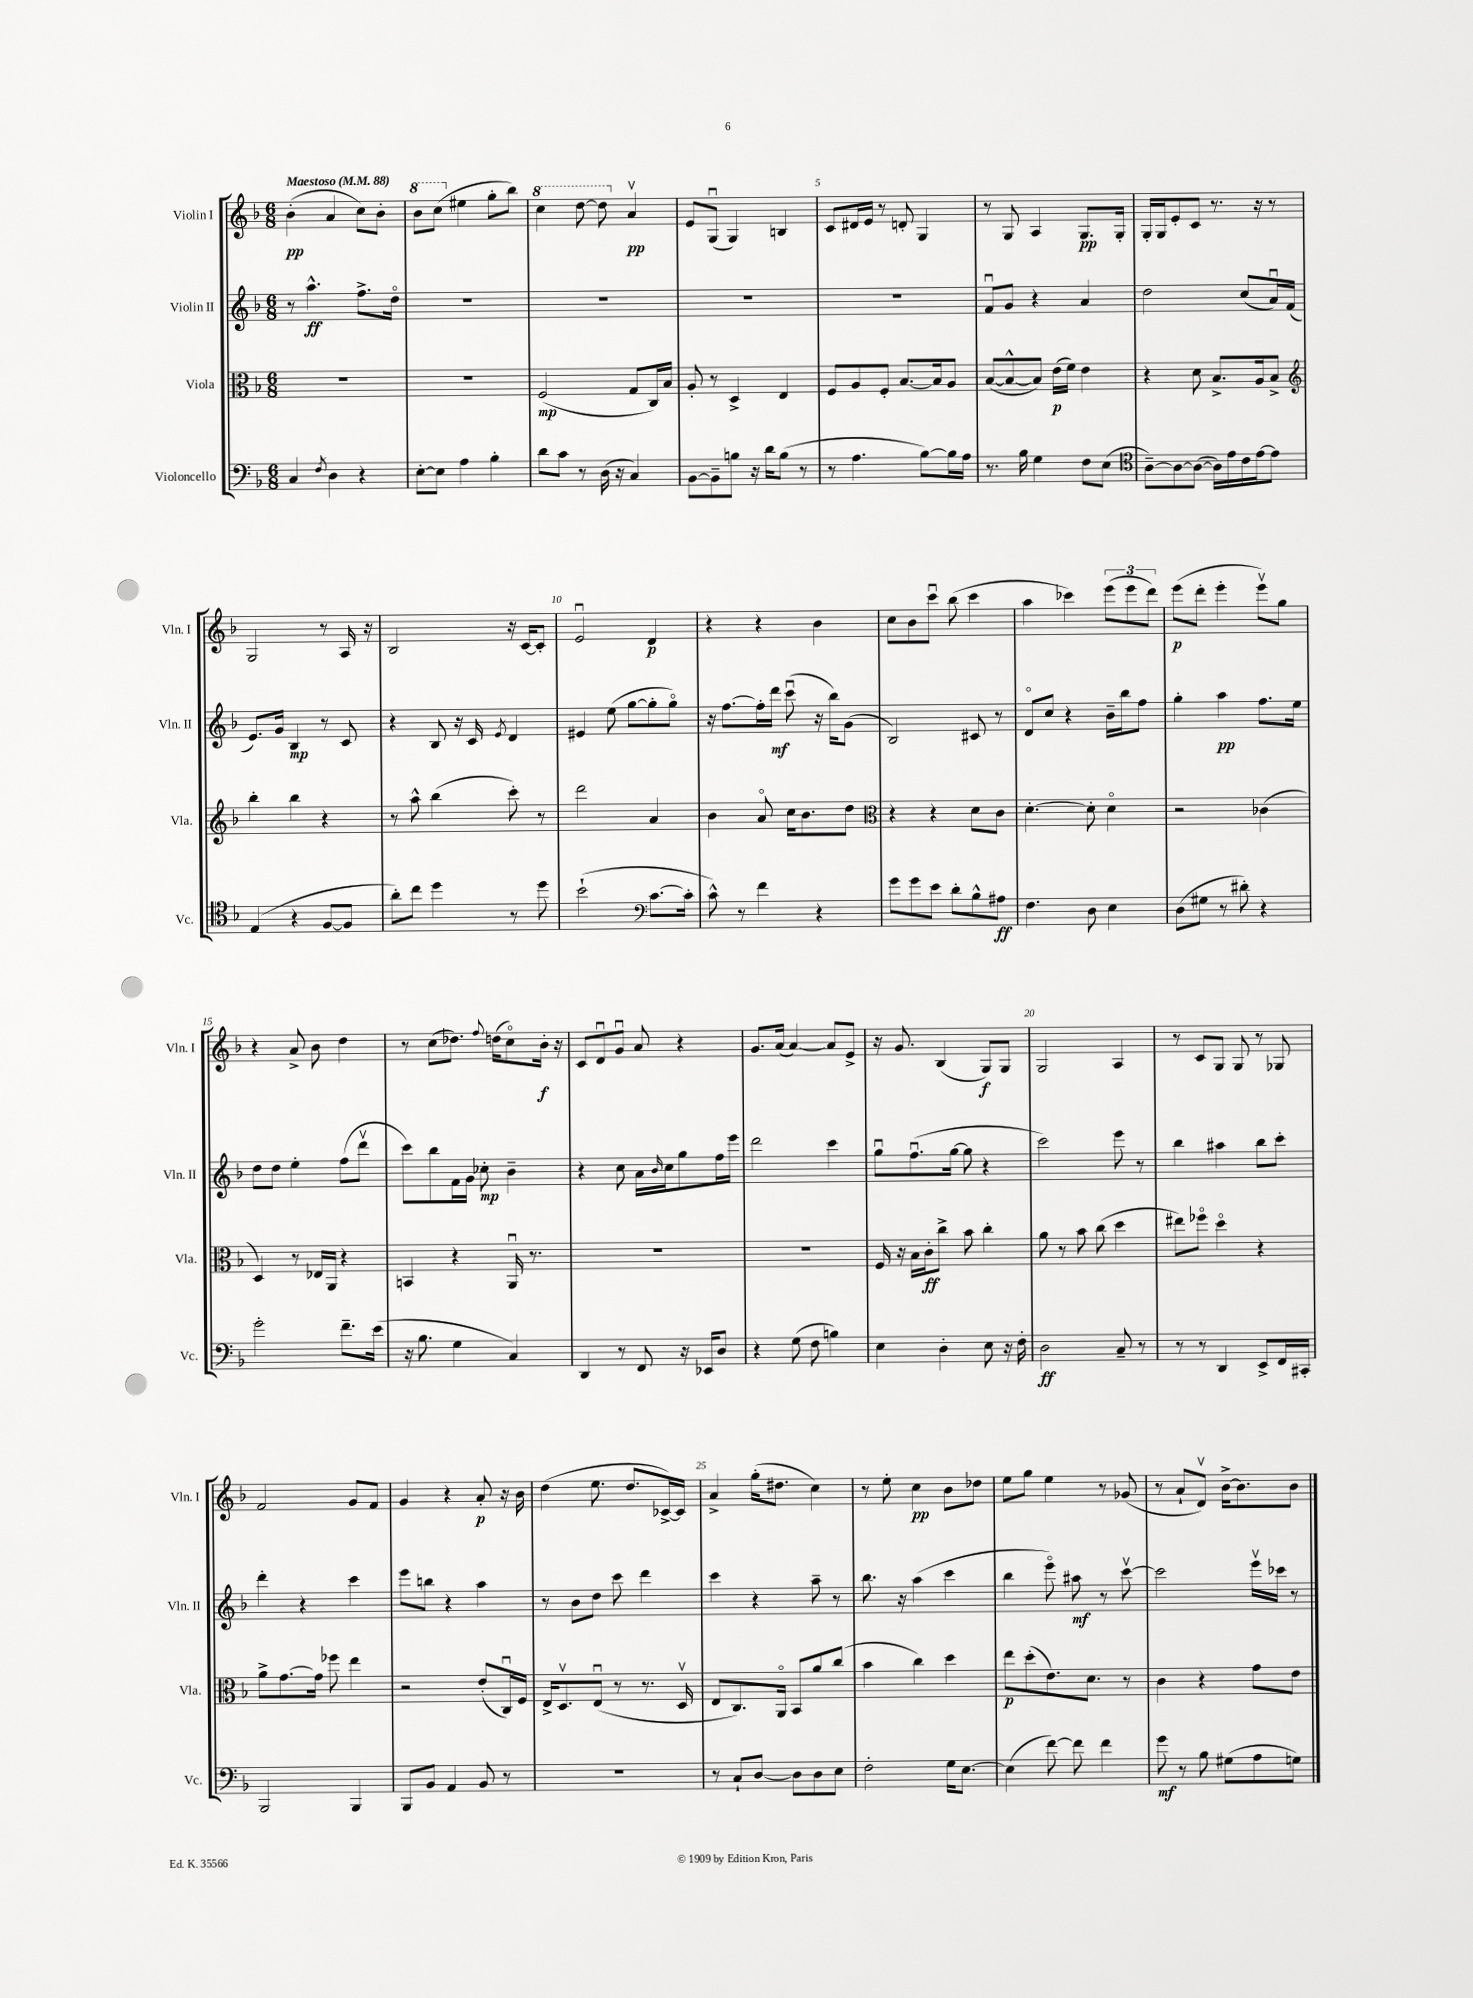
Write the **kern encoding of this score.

**kern	**dynam	**kern	**dynam	**kern	**dynam	**kern	**dynam
*part4	*part4	*part3	*part3	*part2	*part2	*part1	*part1
*staff4	*staff4	*staff3	*staff3	*staff2	*staff2	*staff1	*staff1
*I"Violoncello	*	*I"Viola	*	*I"Violin II	*	*I"Violin I	*
*I'Vc.	*	*I'Vla.	*	*I'Vln. II	*	*I'Vln. I	*
*clefF4	*	*clefC3	*	*clefG2	*	*clefG2	*
*k[b-]	*	*k[b-]	*	*k[b-]	*	*k[b-]	*
*M6/8	*	*M6/8	*	*M6/8	*	*M6/8	*
*MM88	*	*MM88	*	*MM88	*	*MM88	*
=1	=1	=1	=1	=1	=1	=1	=1
!	!	!	!	!	!	!LO:TX:a:B:t=Maestoso	!
4C/	.	2.r	.	8r	.	(4b-'\	pp
.	.	.	.	4.aa^^\	ff	.	.
8qF/	.	.	.	.	.	.	.
4D\	.	.	.	.	.	4a/	.
4r	.	.	.	8.ff^\L	.	8cc\L)	.
.	.	.	.	.	.	8b-'\J	.
.	.	.	.	16dd\Jk	.	.	.
=2	=2	=2	=2	=2	=2	=2	=2
*	*	*	*	*	*	*8va	*
[8E'\L	.	2.r	.	2.r	.	8bb-\L	.
8E\J]	.	.	.	.	.	(8ccc\J	.
*	*	*	*	*	*	*X8va	*
4A\	.	.	.	.	.	4ee#X\	.
4B-'\	.	.	.	.	.	8gg'\L	.
.	.	.	.	.	.	8bb-\J)	.
=3	=3	=3	=3	=3	=3	=3	=3
*	*	*	*	*	*	*8va	*
8d\L	.	(2F/	mp	2.r	.	4ccc\	.
8c\J	.	.	.	.	.	.	.
8r	.	.	.	.	.	[8ddd\	.
(16D\	.	.	.	.	.	8ddd\]	.
16r	.	.	.	.	.	.	.
*	*	*	*	*	*	*X8va	*
4C/)	.	8G/L	.	.	.	4av/	pp
.	.	16C/L)	.	.	.	.	.
.	.	16B-/JJ	.	.	.	.	.
=4	=4	=4	=4	=4	=4	=4	=4
[8BB-\L	.	8A'/	.	2.r	.	8e/L	.
8BB-~\]	.	8r	.	.	.	(8Gu/J	.
8Bn\J	.	4D^/	.	.	.	4G/)	.
16r	.	.	.	.	.	.	.
16d\KL	.	.	.	.	.	.	.
(8B\J	.	4E/	.	.	.	4Bn/	.
8r	.	.	.	.	.	.	.
=5	=5	=5	=5	=5	=5	=5	=5
8r	.	8F/L	.	2.r	.	8c/L	.
4.A\	.	8A/	.	.	.	16d#X/L	.
.	.	.	.	.	.	16e/JJ	.
.	.	8F'/J	.	.	.	8r	.
.	.	[8.B-/L	.	.	.	8dn'/	.
[8B-\L)	.	.	.	.	.	4G/	.
.	.	16B-/k]	.	.	.	.	.
16B-\L]	.	8A/J	.	.	.	.	.
16A\JJ	.	.	.	.	.	.	.
=6	=6	=6	=6	=6	=6	=6	=6
8.r	.	([8B-/L	.	8fu/L	.	8r	.
.	.	8B-^^/_	.	8g/J	.	8G/	.
16B-\	.	.	.	.	.	.	.
4G\	.	8B-/J])	.	4r	.	4A/	.
.	.	(16e\LL	p	.	.	.	.
.	.	16f\JJ)	.	.	.	.	.
8F\L	.	4e\	.	4a/	.	8.G/L	pp
(8E\J	.	.	.	.	.	.	.
.	.	.	.	.	.	16G'/Jk	.
=7	=7	=7	=7	=7	=7	=7	=7
*clefC4	*	*	*	*	*	*	*
[8A~\L)	.	4r	.	2dd\	.	16G'/LL	.
.	.	.	.	.	.	16G/J	.
8A\_	.	.	.	.	.	8e'/	.
(8A\J_	.	8d\	.	.	.	8c/J	.
16A\LL])	.	8.B-^/L	.	.	.	8.r	.
16e\	.	.	.	.	.	.	.
16c\	.	.	.	(8cc/L	.	.	.
[16e\J	.	16A/k	.	.	.	16r	.
8e\J]	.	8B-^/J	.	16au/L)	.	8r	.
.	.	.	.	(16f/JJ	.	.	.
!!LO:LB:g=z
=8	=8	=8	=8	=8	=8	=8	=8
*	*	*clefG2	*	*	*	*	*
(4E/	.	4bb-'\	.	8.e/L)	.	2G/	.
.	.	.	.	16g/Jk	.	.	.
4r	.	4bb-\	.	4B-/	mp	.	.
[8F/L	.	4r	.	8r	.	8r	.
8F/J]	.	.	.	8c/	.	16A/	.
.	.	.	.	.	.	16r	.
=9	=9	=9	=9	=9	=9	=9	=9
8a'\L)	.	8r	.	4r	.	2B-/	.
8cc\J	.	8aa^^\	.	.	.	.	.
4dd\	.	(4bb-\	.	8B-/	.	.	.
.	.	.	.	16r	.	.	.
.	.	.	.	16c/	.	.	.
.	.	.	.	8qe/	.	.	.
8r	.	8ccc'\)	.	4d/	.	16r	.
.	.	.	.	.	.	[16c/KL	.
8dd\	.	8r	.	.	.	8c'/J]	.
=10	=10	=10	=10	=10	=10	=10	=10
(2b-`\	.	2ddd\	.	4e#X/	.	2eu/	.
.	.	.	.	(8ee\	.	.	.
.	.	.	.	[8gg\L	.	.	.
*clefF4	*	*	*	*	*	*	*
[8.c\L	.	4a/	.	8gg'\]	.	4d/	p
.	.	.	.	8gg\J)	.	.	.
16c'\Jk]	.	.	.	.	.	.	.
=11	=11	=11	=11	=11	=11	=11	=11
8c^^\)	.	4b-\	.	16r	.	4r	.
.	.	.	.	[8.ff\L	.	.	.
8r	.	.	.	.	.	.	.
4f\	.	8a/	.	16ff'\L]	.	4r	.
.	.	.	.	16ddd\JJ	mf	.	.
.	.	16cc\KL	.	(8cccu\	.	.	.
.	.	8.b-\	.	.	.	.	.
4r	.	.	.	16r	.	4b-\	.
.	.	.	.	16bb-\KL)	.	.	.
.	.	8dd\J	.	(8g\J	.	.	.
=12	=12	=12	=12	=12	=12	=12	=12
*	*	*clefC3	*	*	*	*	*
8g\L	.	4r	.	2B-/)	.	8cc\L	.
8g\	.	.	.	.	.	8b-\	.
8e\J	.	4r	.	.	.	8cccu\J	.
8d'\L	.	.	.	.	.	(8bb-\	.
8B-^^\	.	8d\L	.	8c#X/	.	4ccc\	.
8A#X\J	ff	8c\J	.	8r	.	.	.
=13	=13	=13	=13	=13	=13	=13	=13
4.F\	.	[4.d'\	.	8d/L	.	4aa\	.
.	.	.	.	8cc/J	.	.	.
.	.	.	.	4r	.	4ccc-X\)	.
8D\	.	8d'\]	.	.	.	.	.
4E\	.	4d\	.	16b-~\LL	.	(12eee\L	.
.	.	.	.	16bb-\J	.	.	.
.	.	.	.	.	.	12eee\	.
.	.	.	.	8ff\J	.	.	.
.	.	.	.	.	.	12ddd\J)	.
=14	=14	=14	=14	=14	=14	=14	=14
(8D\L	.	2r	.	4gg'\	.	(8eee\L	p
8G#X\J	.	.	.	.	.	8ddd'\J	.
8r	.	.	.	4aa\	pp	4eee'\	.
8d#X'\)	.	.	.	.	.	.	.
4r	.	(4c-X\	.	8.ff\L	.	8eeev\L)	.
.	.	.	.	.	.	8gg\J	.
.	.	.	.	16ee\Jk	.	.	.
!!LO:LB:g=z
=15	=15	=15	=15	=15	=15	=15	=15
2g'\	.	4D/)	.	8dd\L	.	4r	.
.	.	.	.	8dd\J	.	.	.
.	.	8r	.	4ee'\	.	8a^/	.
.	.	16E-X/LL	.	.	.	8b-\	.
.	.	16AA/JJ	.	.	.	.	.
8.f~\L	.	4r	.	(8ff\L	.	4dd\	.
.	.	.	.	8dddv\J	.	.	.
(16e\Jk	.	.	.	.	.	.	.
=16	=16	=16	=16	=16	=16	=16	=16
16r	.	4BBn/	.	8ccc\L)	.	8r	.
8.B-\	.	.	.	.	.	.	.
.	.	.	.	8bb-\	.	(8cc\L	.
4G\	.	4r	.	16f\L	.	8.dd-X\J)	.
.	.	.	.	16g\JJ	.	.	.
.	.	.	.	8cc-X'\	mp	.	.
.	.	.	.	.	.	8qqff/	.
.	.	.	.	.	.	(16ddn\KL	.
4C/)	.	16AAu/	.	4b-~\	.	8cc\)	.
.	.	8.r	.	.	.	.	.
.	.	.	.	.	.	16b-'\Jk	f
.	.	.	.	.	.	16r	.
=17	=17	=17	=17	=17	=17	=17	=17
4DD/	.	2.r	.	4r	.	8c/L	.
.	.	.	.	.	.	8du/	.
8r	.	.	.	8cc\	.	8gu/J	.
8FF/	.	.	.	16a\LL	.	8a/	.
.	.	.	.	16qqb-/	.	.	.
.	.	.	.	16cc\J	.	.	.
16r	.	.	.	8gg\	.	4r	.
16EE-X/KL	.	.	.	.	.	.	.
8D/J	.	.	.	16ff\L	.	.	.
.	.	.	.	16eee\JJ	.	.	.
=18	=18	=18	=18	=18	=18	=18	=18
4r	.	2.r	.	2ddd\	.	8.g/L	.
.	.	.	.	.	.	(16a/Jk	.
(8G\	.	.	.	.	.	[4a/)	.
8F\	.	.	.	.	.	.	.
4Bn\)	.	.	.	4ccc\	.	8a/L]	.
.	.	.	.	.	.	8e^/J	.
=19	=19	=19	=19	=19	=19	=19	=19
4E\	.	16F/	.	8ggu\L	.	16r	.
.	.	16r	.	.	.	8.g/	.
.	.	16B-\LL	.	(8.ffu\	.	.	.
.	.	16c'\J	ff	.	.	.	.
4D'\	.	8cc^\J	.	.	.	(4B-/	.
.	.	.	.	[16gg\Jk	.	.	.
.	.	8b-\	.	8gg\]	.	.	.
8E\	.	4cc'\	.	4r	.	8G/L)	f
16r	.	.	.	.	.	8G/J	.
16F'\	.	.	.	.	.	.	.
=20	=20	=20	=20	=20	=20	=20	=20
2D\	ff	8a\	.	2ccc\)	.	2G/	.
.	.	8r	.	.	.	.	.
.	.	8b-\	.	.	.	.	.
.	.	(8cc\	.	.	.	.	.
8C~/	.	4dd\	.	8eee\	.	4A/	.
8r	.	.	.	8r	.	.	.
=21	=21	=21	=21	=21	=21	=21	=21
8r	.	8ee#X\L)	.	4bb-\	.	8r	.
8r	.	8ff-X\J	.	.	.	8c/L	.
4DD/	.	4dd\	.	4aa#X\	.	8G/J	.
.	.	.	.	.	.	8G/	.
8EE^/L	.	4r	.	8bb-\L	.	8r	.
16FF/L	.	.	.	8ccc'\J	.	8G-X/	.
16CC#X'/JJ	.	.	.	.	.	.	.
!!LO:LB:g=z
=22	=22	=22	=22	=22	=22	=22	=22
2BBB-/	.	8a^\L	.	4ddd'\	.	2f/	.
.	.	[8.g\	.	.	.	.	.
.	.	.	.	4r	.	.	.
.	.	16g\Jk]	.	.	.	.	.
.	.	8ff-X\	.	.	.	.	.
4BBB-/	.	4ee\	.	4ccc\	.	8g/L	.
.	.	.	.	.	.	8f/J	.
=23	=23	=23	=23	=23	=23	=23	=23
8BBB-/L	.	2r	.	8eee\L	.	4g/	.
8BB-/J	.	.	.	8bbn\J	.	.	.
4AA/	.	.	.	4r	.	4r	.
8BB-/	.	(8e'/L	.	4aa\	.	8a'/	p
8r	.	16Cu/L)	.	.	.	16r	.
.	.	16F/JJ	.	.	.	16b-\	.
=24	=24	=24	=24	=24	=24	=24	=24
2.r	.	16E^/KL	.	8r	.	(4dd\	.
.	.	8.Dv/	.	.	.	.	.
.	.	.	.	8b-\L	.	.	.
.	.	(8Eu/J	.	8dd\J	.	8.ee\	.
.	.	8r	.	8ccc\	.	.	.
.	.	.	.	.	.	8.dd/L	.
.	.	8.r	.	4ddd\	.	.	.
.	.	.	.	.	.	[16c-X^/L)	.
.	.	16Dv/	.	.	.	16c-/JJ]	.
=25	=25	=25	=25	=25	=25	=25	=25
8r	.	8E/L	.	4ccc\	.	4a^/	.
8C`/L	.	8.C/)	.	.	.	.	.
[8D/J	.	.	.	4r	.	(16gg'\KL	.
.	.	16AA/Jk	.	.	.	8.dd#X\J	.
8D\L]	.	8BB-/L	.	.	.	.	.
8D\	.	8a/	.	8aa~\	.	4cc\)	.
8E\J	.	(8cc/J	.	8r	.	.	.
=26	=26	=26	=26	=26	=26	=26	=26
2F'\	.	4b-\	.	8.bb-\	.	8r	.
.	.	.	.	.	.	8ee'\	.
.	.	.	.	16r	.	.	.
.	.	4cc\)	.	(4aa\	.	4cc\	pp
16G\KL	.	4dd\	.	4ccc\	.	8b-\L	.
[8.E\J	.	.	.	.	.	.	.
.	.	.	.	.	.	8dd-X\J	.
=27	=27	=27	=27	=27	=27	=27	=27
(4E\]	.	8ee\L	p	4bb-\	.	8ee\L	.
.	.	(8dd'\	.	.	.	8gg\J	.
[8f\)	.	8.e\)	.	8eee\)	.	4ee\	.
8f\]	.	.	.	8aa#X\	mf	.	.
.	.	8.d\J	.	.	.	.	.
4f\	.	.	.	8r	.	8r	.
.	.	8r	.	[8cccv\	.	(8g-X/	.
=28	=28	=28	=28	=28	=28	=28	=28
8g\	mf	4c\	.	2ccc\]	.	8r	.
8r	.	.	.	.	.	8a`/L	.
8B-\	.	4r	.	.	.	8dv/J)	.
(8G#X\L	.	.	.	.	.	[16b-^\KL	.
.	.	.	.	.	.	8.b-\]	.
8A\	.	8g\L	.	16eeev\LL	.	.	.
.	.	.	.	16ccc-X\JJ	.	.	.
8Gn\J)	.	8e\J	.	8r	.	8b-\J	.
==	==	==	==	==	==	==	==
*-	*-	*-	*-	*-	*-	*-	*-
